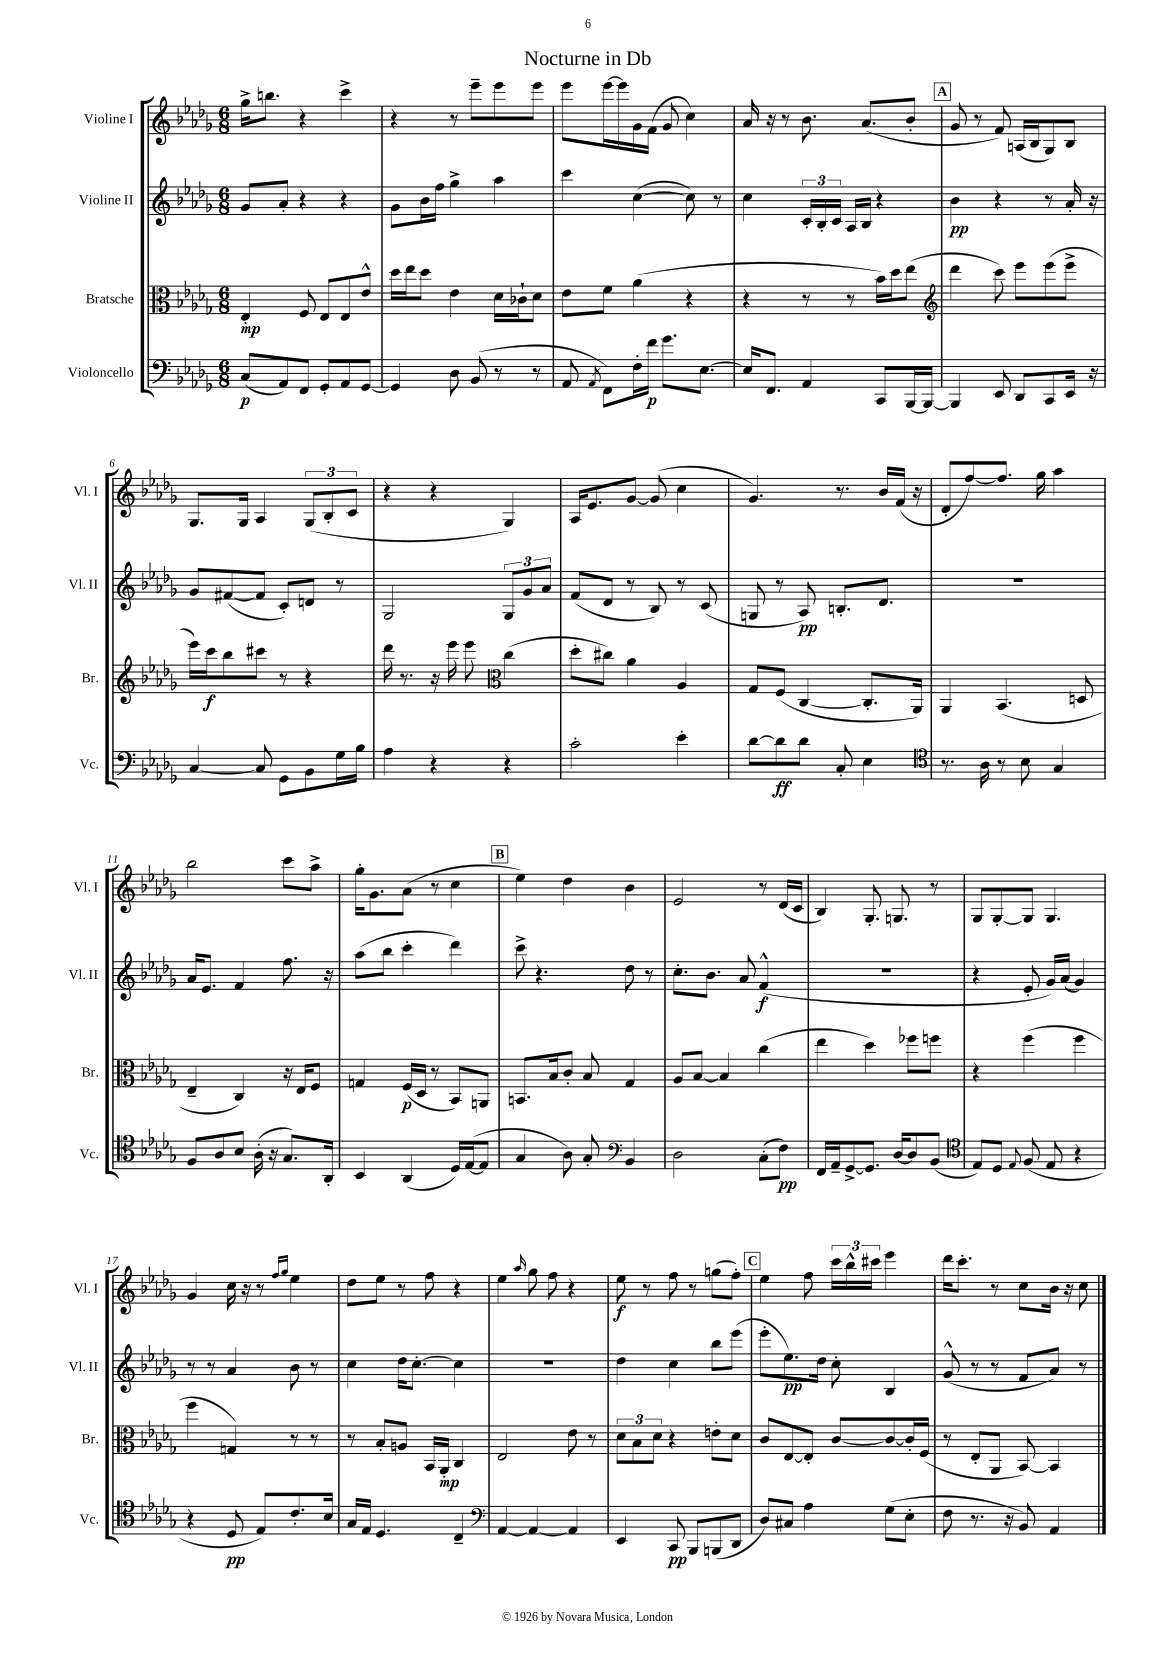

**kern	**kern	**kern	**kern
*staff4	*staff3	*staff2	*staff1
*clefF4	*clefC3	*clefG2	*clefG2
*k[b-e-a-d-g-]	*k[b-e-a-d-g-]	*k[b-e-a-d-g-]	*k[b-e-a-d-g-]
*M6/8	*M6/8	*M6/8	*M6/8
(8C	4E-'	8g-	16gg-^
.	.	.	8.bb
8AA-)	.	8a-'	.
8FF	8F	4r	4r
8GG-'	8E-	.	.
8AA-	8E-	4r	4ccc^
[8GG-	8e-^^	.	.
=	=	=	=
4GG-]	16dd-	8g-	4r
.	16ee-	.	.
.	8dd-	16b-	.
.	.	16ff	.
8D-	4e-	4gg-^	8r
(8BB-	.	.	8eee-~
8r	16d-	4aa-	8eee-
.	16c-`	.	.
8r	8d-	.	8eee-
=	=	=	=
8AA-	8e-	4ccc	8eee-
8qAA-	.	.	.
8FF)	8f	.	[16eee-
.	.	.	16eee-]
16F'	(4a-	([4cc	16g-
16f	.	.	(16f
8.g-	.	.	8g-
.	4r	8cc])	4cc)
[8.E-	.	.	.
.	.	8r	.
=	=	=	=
16E-]	4r	4cc	16a-
8.FF	.	.	16r
.	.	.	8r
4AA-	8r	24c'	8.b-
.	.	24B-'	.
.	.	24c	.
.	8r	16A-	.
.	.	16B-	(8.a-
8CC	16b-)	4r	.
.	16dd-	.	.
[16BBB-	(8ee-	.	8b-'
16BBB-_	.	.	.
=	=	=	=
*	*clefG2	*	*
4BBB-]	4ddd-	4b-	8g-
.	.	.	8r
8EE-	8ccc)	4r	8f)
8DD-	8eee-	.	(16A
.	.	.	16B-
8CC	(8eee-	8r	8G-)
16EE-	8eee-^	16a-'	8B-
16r	.	16r	.
=	=	=	=
[4C	16eee-)	8g-	8.G-
.	16ccc	.	.
.	8bb-	([8f#	.
.	.	.	16G-
8C]	8ccc#	8f#]	4A-
8GG-	8r	8c')	.
8BB-	4r	8d	(12G-
.	.	.	12B-'
16G-	.	8r	.
.	.	.	12c
16B-	.	.	.
=	=	=	=
4A-	16ddd-	2G-	4r
.	8.r	.	.
4r	16r	.	4r
.	16eee-	.	.
.	8eee-	.	.
*	*clefC3	*	*
4r	(4cc	12G-	4G-)
.	.	12g-	.
.	.	12a-	.
=	=	=	=
2c'	8dd-'	(8f	16A-
.	.	.	8.e-
.	8cc#)	8d-	.
.	4a-	8r	[8g-
.	.	8B-)	(8g-]
4e-'	4A-	8r	4cc
.	.	(8c	.
=	=	=	=
[8d-	8G-	8G	4.g-)
8d-]	(8F	8r	.
8d-	[4C	8A-)	.
8C'	.	8.B'	8.r
4E-	8.C']	.	.
.	.	8.d-	16b-
.	.	.	(16f
.	16AA-)	.	16r
=	=	=	=
*clefC4	*	*	*
8.r	4AA-	2.r	8d-'
.	.	.	[8ff)
16A-	.	.	.
8r	(4.BB-	.	8.ff]
8B-	.	.	.
.	.	.	16gg-
4G-	.	.	4aa-
.	8D	.	.
=	=	=	=
8F	4E-~	16a-	2bb-
.	.	8.e-	.
8A-	.	.	.
8B-	4C)	4f	.
(16A-'	.	.	.
16r	.	.	.
8.G-)	16r	8.ff	8ccc
.	16E-	.	.
.	8F	.	8aa-^
16AA-'	.	16r	.
=	=	=	=
4BB-	4G	(8aa-	16gg-'
.	.	.	8.g-
.	.	8bb-	.
(4AA-	(16F	4ccc'	(8a-
.	16D-	.	.
.	8r	.	8r
16D-)	8BB-)	4ddd-)	4cc
([16E-	.	.	.
8E-]	8AA	.	.
=	=	=	=
4G-	8.BB	8ccc^	4ee-)
.	.	4.r	.
.	16B-	.	.
8A-)	8c'	.	4dd-
8G-'	8B-	.	.
*clefF4	*	*	*
4BB-	4G-	8dd-	4b-
.	.	8r	.
=	=	=	=
2D-	8A-	8.cc'	2e-
.	[8B-	.	.
.	.	8.b-	.
.	4B-]	.	.
.	.	8a-	.
(8C'	(4cc	(4f^^	8r
8F)	.	.	(16d-
.	.	.	16c
=	=	=	=
16FF	4ee-	2.r	4B-)
16AA-~	.	.	.
[8GG-^	.	.	.
8.GG-]	4dd-)	.	8.G-'
[16D-	.	.	8.G
8D-]	8ff-	.	.
(8BB-	8ff	.	8r
=	=	=	=
*clefC4	*	*	*
8E-)	4r	4r	8G-
8D-	.	.	[8G-'
8qqE-	.	.	.
(8F	(4ff	8e-'	8G-]
8E-	.	16g-)	4.G-
.	.	(16a-	.
4r	4ff	4g-)	.
=	=	=	=
4r	4ff	8r	4g-
.	.	8r	.
8D-	4G)	4a-	16cc
.	.	.	16r
8E-)	.	.	8r
.	.	.	16qqff
.	.	.	16qqgg-
8.c'	8r	8b-	4ee-
.	8r	8r	.
16B-	.	.	.
=	=	=	=
16G-	8r	4cc	8dd-
16E-	.	.	.
4.D-	8B-'	.	8ee-
.	8A	16dd-	8r
.	.	[8.cc'	.
.	16BB-	.	8ff
.	16AA-'	.	.
4C~	4C	4cc]	4r
=	=	=	=
*clefF4	*	*	*
[4AA-	2E-	2.r	4ee-
.	.	.	16qqaa-
4AA-_	.	.	8gg-
.	.	.	8ff
4AA-]	8e-	.	4r
.	8r	.	.
=	=	=	=
4EE-	12d-	4dd-	8ee-
.	12B-	.	.
.	.	.	8r
.	12d-	.	.
8CC	4r	4cc	8ff
8BBB-	.	.	8r
(8BBB	8e'	8bb-	(8gg
8DD-	8d-	(8eee-	8ff')
=	=	=	=
8D-)	8c	8eee-'	4ee-
8C#	[8E-	8.ee-)	.
4A-	8E-']	.	8ff
.	.	16dd-	.
.	[8c	8cc'	24ccc
.	.	.	24bb-^^
.	.	.	24ccc#
(8G-	8c_	4B-	4eee-
8E-'	16c']	.	.
.	(16F	.	.
=	=	=	=
8F	8r	(8g-^^	16ddd-
.	.	.	8.ccc'
8.r	8E-'	8r	.
.	8AA-	8r	8r
16r	.	.	.
8BB-)	[8BB-)	8f	8cc
4AA-	4BB-]	8a-)	16b-
.	.	.	16r
.	.	8r	8cc
==	==	==	==
*-	*-	*-	*-
